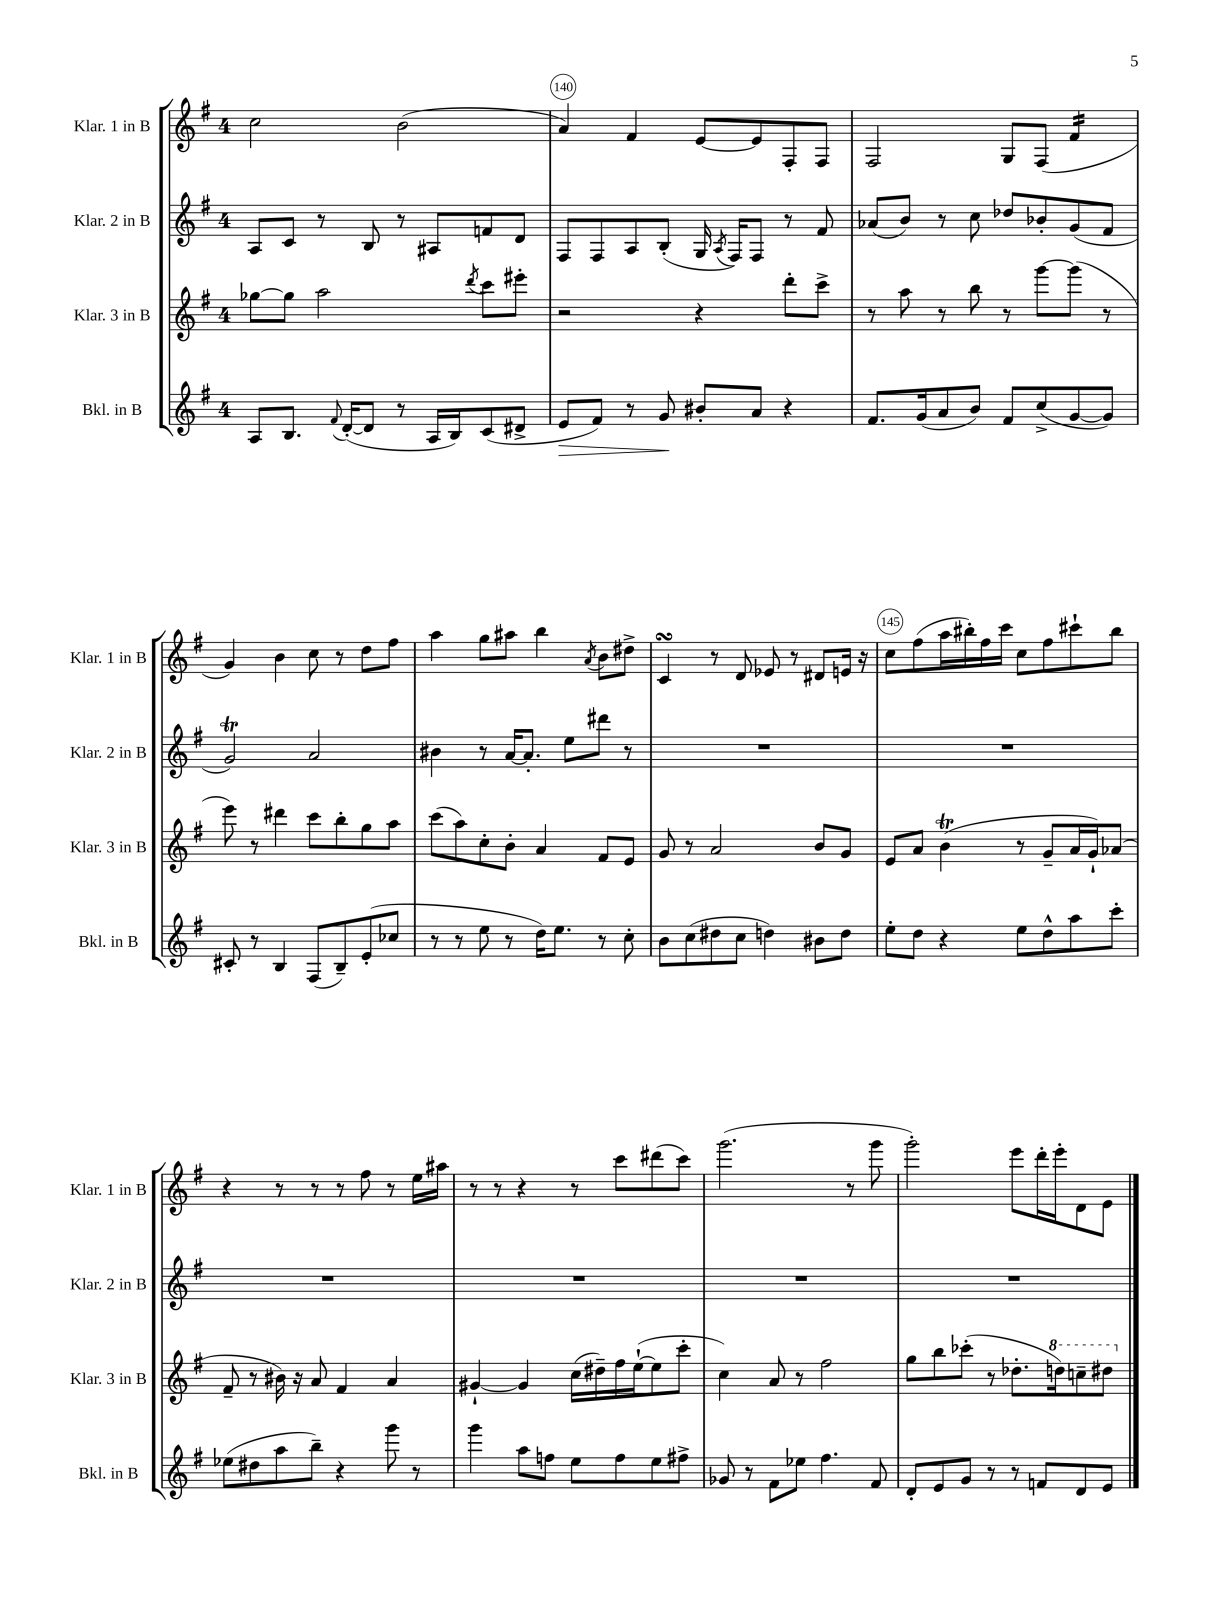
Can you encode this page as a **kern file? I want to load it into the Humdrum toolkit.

**kern	**kern	**kern	**kern
*staff4	*staff3	*staff2	*staff1
*clefG2	*clefG2	*clefG2	*clefG2
*k[f#]	*k[f#]	*k[f#]	*k[f#]
*M4/4	*M4/4	*M4/4	*M4/4
8A	[8gg-	8A	2cc
8.B	8gg-]	8c	.
.	2aa	8r	.
8qqf#	.	.	.
([16d'	.	.	.
8d]	.	8B	.
8r	.	8r	(2b
16A	.	8A#	.
16B)	.	.	.
.	8qddd	.	.
(8c	8ccc	8f	.
8d#^	8eee#'	8d	.
=	=	=	=
8e	2r	8F#	4a)
8f#)	.	8F#	.
8r	.	8A	4f#
8g	.	(8B'	.
8b#'	4r	16G	[8e
.	.	8qA	.
.	.	16F#)	.
8a	.	8F#	8e]
4r	8ddd'	8r	8F#'
.	8ccc^	8f#	8F#
=	=	=	=
8.f#	8r	(8a-	2F#
.	8aa	8b)	.
(16g	.	.	.
8a	8r	8r	.
8b)	8bb	8cc	.
8f#	8r	8dd-	8G
(8cc^	[8ggg	8b-'	(8F#
[8g	(8ggg]	(8g	4f#
8g])	8r	8f#	.
=	=	=	=
8c#'	8eee)	2g)	4g)
8r	8r	.	.
4B	4ddd#	.	4b
(8F#	8ccc	2a	8cc
8B~)	8bb'	.	8r
(8e'	8gg	.	8dd
8cc-	8aa	.	8ff#
=	=	=	=
8r	(8ccc	4b#	4aa
8r	8aa)	.	.
8ee	8cc'	8r	8gg
8r	8b'	[16a	8aa#
.	.	8.a']	.
16dd)	4a	.	4bb
8.ee	.	.	.
.	.	8ee	.
.	.	.	8qa
8r	8f#	8ddd#	8b
8cc'	8e	8r	8dd#^
=	=	=	=
8b	8g	1r	4c
(8cc	8r	.	.
8dd#	2a	.	8r
8cc	.	.	8d
4dd)	.	.	8e-
.	.	.	8r
8b#	8b	.	8d#
8dd	8g	.	16e
.	.	.	16r
=	=	=	=
8ee'	8e	1r	8cc
8dd	8a	.	(8ff#
4r	(4b	.	16aa
.	.	.	16bb#')
.	.	.	16ff#
.	.	.	16ccc
8ee	8r	.	8cc
8dd^^	8g~	.	8ff#
8aa	16a	.	8ccc#`
.	16g`)	.	.
8ccc'	(8a-	.	8bb#
=	=	=	=
(8ee-	8f#~	1r	4r
8dd#	8r	.	.
8aa	16b#)	.	8r
.	16r	.	.
8bb~)	8a	.	8r
4r	4f#	.	8r
.	.	.	8ff#
8ggg	4a	.	8r
8r	.	.	16ee
.	.	.	16aa#
=	=	=	=
4ggg	[4g#`	1r	8r
.	.	.	8r
8aa	4g#]	.	4r
8ff	.	.	.
8ee	(16cc	.	8r
.	16dd#~)	.	.
8ff	16ff#	.	8ccc
.	([16ee`	.	.
8ee	8ee]	.	(8ddd#
8ff#^	8ccc'	.	8ccc)
=	=	=	=
8g-	4cc)	1r	(2.ggg
8r	.	.	.
8f#	8a	.	.
8ee-	8r	.	.
4.ff#	2ff#	.	.
.	.	.	8r
8f#	.	.	8ggg
=	=	=	=
8d'	8gg	1r	2ggg')
8e	8bb	.	.
8g	(8ccc-'	.	.
8r	8r	.	.
8r	8.dd-'	.	8eee
8f	.	.	16ddd'
.	16ddd)	.	16eee'
8d	8ccc~	.	8d
8e	8ddd#	.	8e
==	==	==	==
*-	*-	*-	*-
